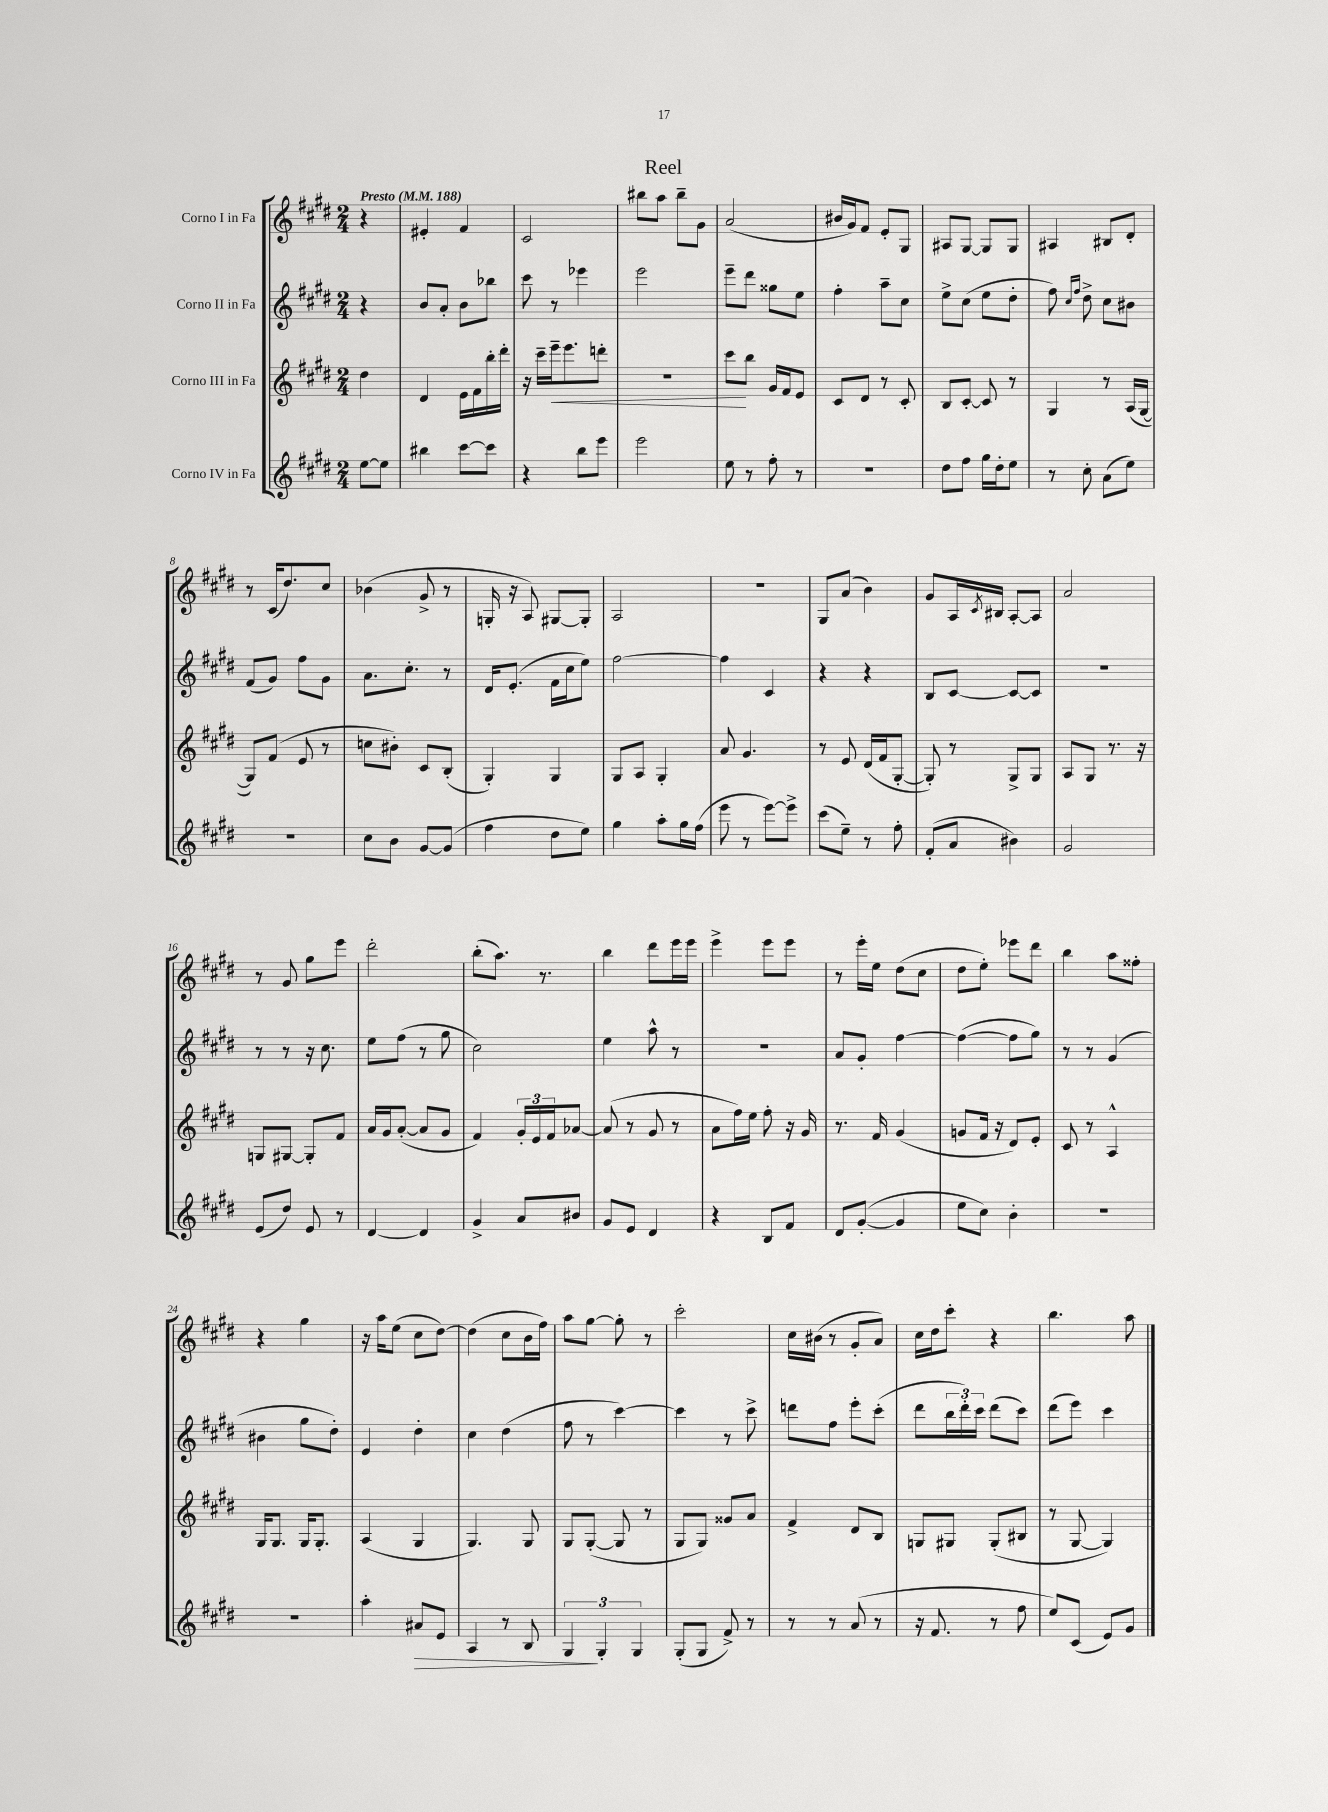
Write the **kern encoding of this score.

**kern	**dynam	**kern	**dynam	**kern	**kern
*part4	*part4	*part3	*part3	*part2	*part1
*staff4	*staff4	*staff3	*staff3	*staff2	*staff1
*I"Corno IV in Fa	*	*I"Corno III in Fa	*	*I"Corno II in Fa	*I"Corno I in Fa
*clefG2	*	*clefG2	*	*clefG2	*clefG2
*k[f#c#g#d#]	*	*k[f#c#g#d#]	*	*k[f#c#g#d#]	*k[f#c#g#d#]
*M2/4	*	*M2/4	*	*M2/4	*M2/4
*MM188	*	*MM188	*	*MM188	*MM188
=	=	=	=	=	=
!	!	!	!	!	!LO:TX:a:B:t=Presto
[8ee\L	.	4dd#\	.	4r	4r
8ee\J]	.	.	.	.	.
=1	=1	=1	=1	=1	=1
4bb#X\	.	4d#/	.	8b/L	4e#X'/
.	.	.	.	8a'/J	.
[8ccc#\L	.	16e\LL	.	8b\L	4f#/
.	.	16f#\	.	.	.
8ccc#\J]	.	16bb'\	.	8bb-X\J	.
.	.	16ddd#'\JJ	.	.	.
=2	=2	=2	=2	=2	=2
4r	.	16r	.	8ccc#\	2c#/
.	.	16ccc#~\LL	.	.	.
!	!	!	!LO:HP:b	!	!
.	.	16eee~\J	<	8r	.
.	.	8.eee\	.	.	.
8bb\L	.	.	.	4eee-X\	.
8eee\J	.	8dddn'\J	.	.	.
=3	=3	=3	=3	=3	=3
2eee\	.	2r	.	2eee\	8bb#X\L
.	.	.	.	.	8aa\J
.	.	.	.	.	8bb#~\L
.	.	.	.	.	8g#\J
=4	=4	=4	=4	=4	=4
8ee\	.	8ccc#\L	.	8eee~\L	(2a/
8r	.	8bb\J	[	8ddd#\J	.
8ff#'\	.	16g#/LL	.	8gg##X\L	.
.	.	16f#/J	.	.	.
8r	.	8e/J	.	8ee\J	.
=5	=5	=5	=5	=5	=5
2r	.	8c#/L	.	4ff#'\	16b#X/LL
.	.	.	.	.	16g#/J)
.	.	8d#/J	.	.	8f#/J
.	.	8r	.	8aa~\L	8e'/L
.	.	8c#'/	.	8cc#\J	8G#/J
=6	=6	=6	=6	=6	=6
8dd#\L	.	8B/L	.	8ee^\L	8A#X/L
8ff#\J	.	[8c#'/J	.	(8cc#\J	[8G#/J
16gg#\LL	.	8c#/]	.	8ee\L	8G#/L]
16dd#'\J	.	.	.	.	.
8ee\J	.	8r	.	8dd#'\J	8G#/J
=7	=7	=7	=7	=7	=7
8r	.	4G#/	.	8ff#\)	4A#X/
.	.	.	.	16qqcc#/LL	.
.	.	.	.	16qqff#/JJ	.
8cc#'\	.	.	.	8dd#^\	.
(8a\L	.	8r	.	8cc#\L	8B#X/L
8ee\J)	.	(16A/LL	.	8b#X\J	8d#'/J
.	.	[16G#/JJ	.	.	.
!!LO:LB:g=z
=8	=8	=8	=8	=8	=8
2r	.	8G#/L])	.	(8f#/L	8r
.	.	(8f#/J	.	8g#/J)	(16c#/KL
.	.	.	.	.	8.dd#/)
.	.	8e/	.	8ff#\L	.
.	.	8r	.	8g#\J	8cc#/J
=9	=9	=9	=9	=9	=9
8cc#\L	.	8ccn\L	.	8.a\L	(4b-X\
8b\J	.	8b#X'\J)	.	.	.
.	.	.	.	8.cc#'\J	.
[8g#/L	.	8c#/L	.	.	8g#^/
(8g#/J]	.	(8B'/J	.	8r	8r
=10	=10	=10	=10	=10	=10
4ff#\	.	4G#'/)	.	16d#/KL	16Gn'/
.	.	.	.	(8.e'/J	16r
.	.	.	.	.	8A/)
8dd#\L	.	4G#/	.	16f#\LL	[8G#X/L
.	.	.	.	16cc#\J	.
8ee\J)	.	.	.	8ee\J)	8G#'/J]
=11	=11	=11	=11	=11	=11
4gg#\	.	8G#/L	.	[2ff#\	2A/
.	.	8A/J	.	.	.
8aa'\L	.	4G#'/	.	.	.
16gg#\L	.	.	.	.	.
(16ff#\JJ	.	.	.	.	.
=12	=12	=12	=12	=12	=12
8eee\	.	8a/	.	4ff#\]	2r
8r	.	4.g#/	.	.	.
[8eee\L)	.	.	.	4c#/	.
8eee^\J]	.	.	.	.	.
=13	=13	=13	=13	=13	=13
(8ccc#\L	.	8r	.	4r	8G#/L
8ee~\J)	.	8e/	.	.	(8a/J
8r	.	(16d#/LL	.	4r	4b\)
.	.	16f#/J	.	.	.
8ff#'\	.	[8G#'/J	.	.	.
=14	=14	=14	=14	=14	=14
(8f#'/L	.	8G#'/])	.	8B/L	8g#/L
8a/J	.	8r	.	[8c#/J	16A/L
.	.	.	.	.	8qc#/
.	.	.	.	.	16B#X/JJ
4b#X\)	.	8G#^/L	.	8c#/L_	[8A'/L
.	.	8G#/J	.	8c#/J]	8A/J]
=15	=15	=15	=15	=15	=15
2g#/	.	8A/L	.	2r	2a/
.	.	8G#/J	.	.	.
.	.	8.r	.	.	.
.	.	16r	.	.	.
!!LO:LB:g=z
=16	=16	=16	=16	=16	=16
(8e/L	.	8Gn/L	.	8r	8r
8dd#/J)	.	[8G#X/J	.	8r	8g#/
8e/	.	8G#'/L]	.	16r	8gg#\L
.	.	.	.	8.cc#\	.
8r	.	8f#/J	.	.	8eee\J
=17	=17	=17	=17	=17	=17
[4d#/	.	16a/LL	.	8ee\L	2ddd#'\
.	.	16g#/J	.	.	.
.	.	([8a'/J	.	(8ff#\J	.
4d#/]	.	8a/L]	.	8r	.
.	.	8g#/J	.	8gg#\	.
=18	=18	=18	=18	=18	=18
4g#^/	.	4f#/)	.	2cc#\)	(8bb'\L
.	.	.	.	.	8.aa\J)
8a/L	.	24g#'/LL	.	.	.
.	.	24e/	.	.	.
.	.	.	.	.	8.r
.	.	24f#/J	.	.	.
8b#X/J	.	[8a-X/J	.	.	.
=19	=19	=19	=19	=19	=19
8g#/L	.	(8a-/]	.	4ee\	4bb\
8e/J	.	8r	.	.	.
4d#/	.	8g#/	.	8aa^^\	8ddd#\L
.	.	8r	.	8r	16eee\L
.	.	.	.	.	16eee\JJ
=20	=20	=20	=20	=20	=20
4r	.	8a\L	.	2r	4eee^\
.	.	16ff#\L)	.	.	.
.	.	16ee\JJ	.	.	.
8B/L	.	8ff#'\	.	.	8eee\L
8f#/J	.	16r	.	.	8eee\J
.	.	16g#/	.	.	.
=21	=21	=21	=21	=21	=21
8d#/L	.	8.r	.	8a/L	8r
([8g#'/J	.	.	.	8g#'/J	16eee'\LL
.	.	16f#/	.	.	16ee\JJ
4g#/]	.	(4g#/	.	[4ff#\	(8dd#\L
.	.	.	.	.	8cc#\J
=22	=22	=22	=22	=22	=22
8ee\L	.	8gn/L	.	(4ff#\_	8dd#\L
8cc#\J)	.	16f#/Jk	.	.	8ee'\J)
.	.	16r	.	.	.
4b'\	.	8d#/L)	.	8ff#\L]	8eee-X\L
.	.	8e'/J	.	8gg#\J)	8ddd#\J
=23	=23	=23	=23	=23	=23
2r	.	8c#/	.	8r	4bb\
.	.	8r	.	8r	.
.	.	4A^^/	.	(4g#/	8aa\L
.	.	.	.	.	8ff##X'\J
!!LO:LB:g=z
=24	=24	=24	=24	=24	=24
2r	.	16G#/KL	.	4b#X\	4r
.	.	8.G#/J	.	.	.
.	.	16G#/KL	.	8gg#\L	4gg#\
.	.	8.G#'/J	.	.	.
.	.	.	.	8dd#'\J)	.
=25	=25	=25	=25	=25	=25
4aa'\	.	(4A/	.	4e/	16r
.	.	.	.	.	16aa\KL
.	.	.	.	.	(8ee\J
!	!LO:HP:b	!	!	!	!
8a#X/L	>	4G#/	.	4dd#'\	8cc#\L
8e/J	.	.	.	.	[8dd#\J)
=26	=26	=26	=26	=26	=26
4A/	.	4.G#/)	.	4cc#\	(4dd#\]
8r	.	.	.	(4dd#\	8cc#\L
8B/	.	8G#/	.	.	16b\L
.	.	.	.	.	16ff#\JJ)
=27	=27	=27	=27	=27	=27
6G#/	.	8G#/L	.	8ff#\	8aa\L
.	.	([8G#'/J	.	8r	[8gg#\J
6G#'/	]	.	.	.	.
.	.	8G#/]	.	[4ccc#\)	8gg#'\]
6G#/	.	.	.	.	.
.	.	8r	.	.	8r
=28	=28	=28	=28	=28	=28
(8G#'/L	.	8G#/L	.	4ccc#\]	2ccc#'\
8G#/J	.	8G#/J)	.	.	.
8f#^/)	.	8g##X/L	.	8r	.
8r	.	8a/J	.	8ccc#^\	.
=29	=29	=29	=29	=29	=29
8r	.	4f#^/	.	8dddn\L	16cc#\LL
.	.	.	.	.	(16b#X\JJ
8r	.	.	.	8ff#\J	8r
(8a/	.	8d#/L	.	8eee'\L	8g#'/L
8r	.	8B/J	.	(8ccc#'\J	8a/J)
=30	=30	=30	=30	=30	=30
16r	.	8Gn/L	.	8ddd#\L	16cc#\LL
8.f#/	.	.	.	.	16dd#\J
.	.	8G#X/J	.	24bb\L	8ccc#'\J
.	.	.	.	24ddd#'\)	.
.	.	.	.	24ccc#\JJ	.
8r	.	(8G#'/L	.	(8ddd#\L	4r
8ff#\	.	8B#X/J	.	8ccc#\J)	.
=31	=31	=31	=31	=31	=31
8ee/L)	.	8r	.	(8ddd#\L	4.bb\
(8c#/J	.	[8G#/	.	8eee\J)	.
8e/L)	.	4G#/])	.	4ccc#\	.
8g#/J	.	.	.	.	8aa\
==	==	==	==	==	==
*-	*-	*-	*-	*-	*-
